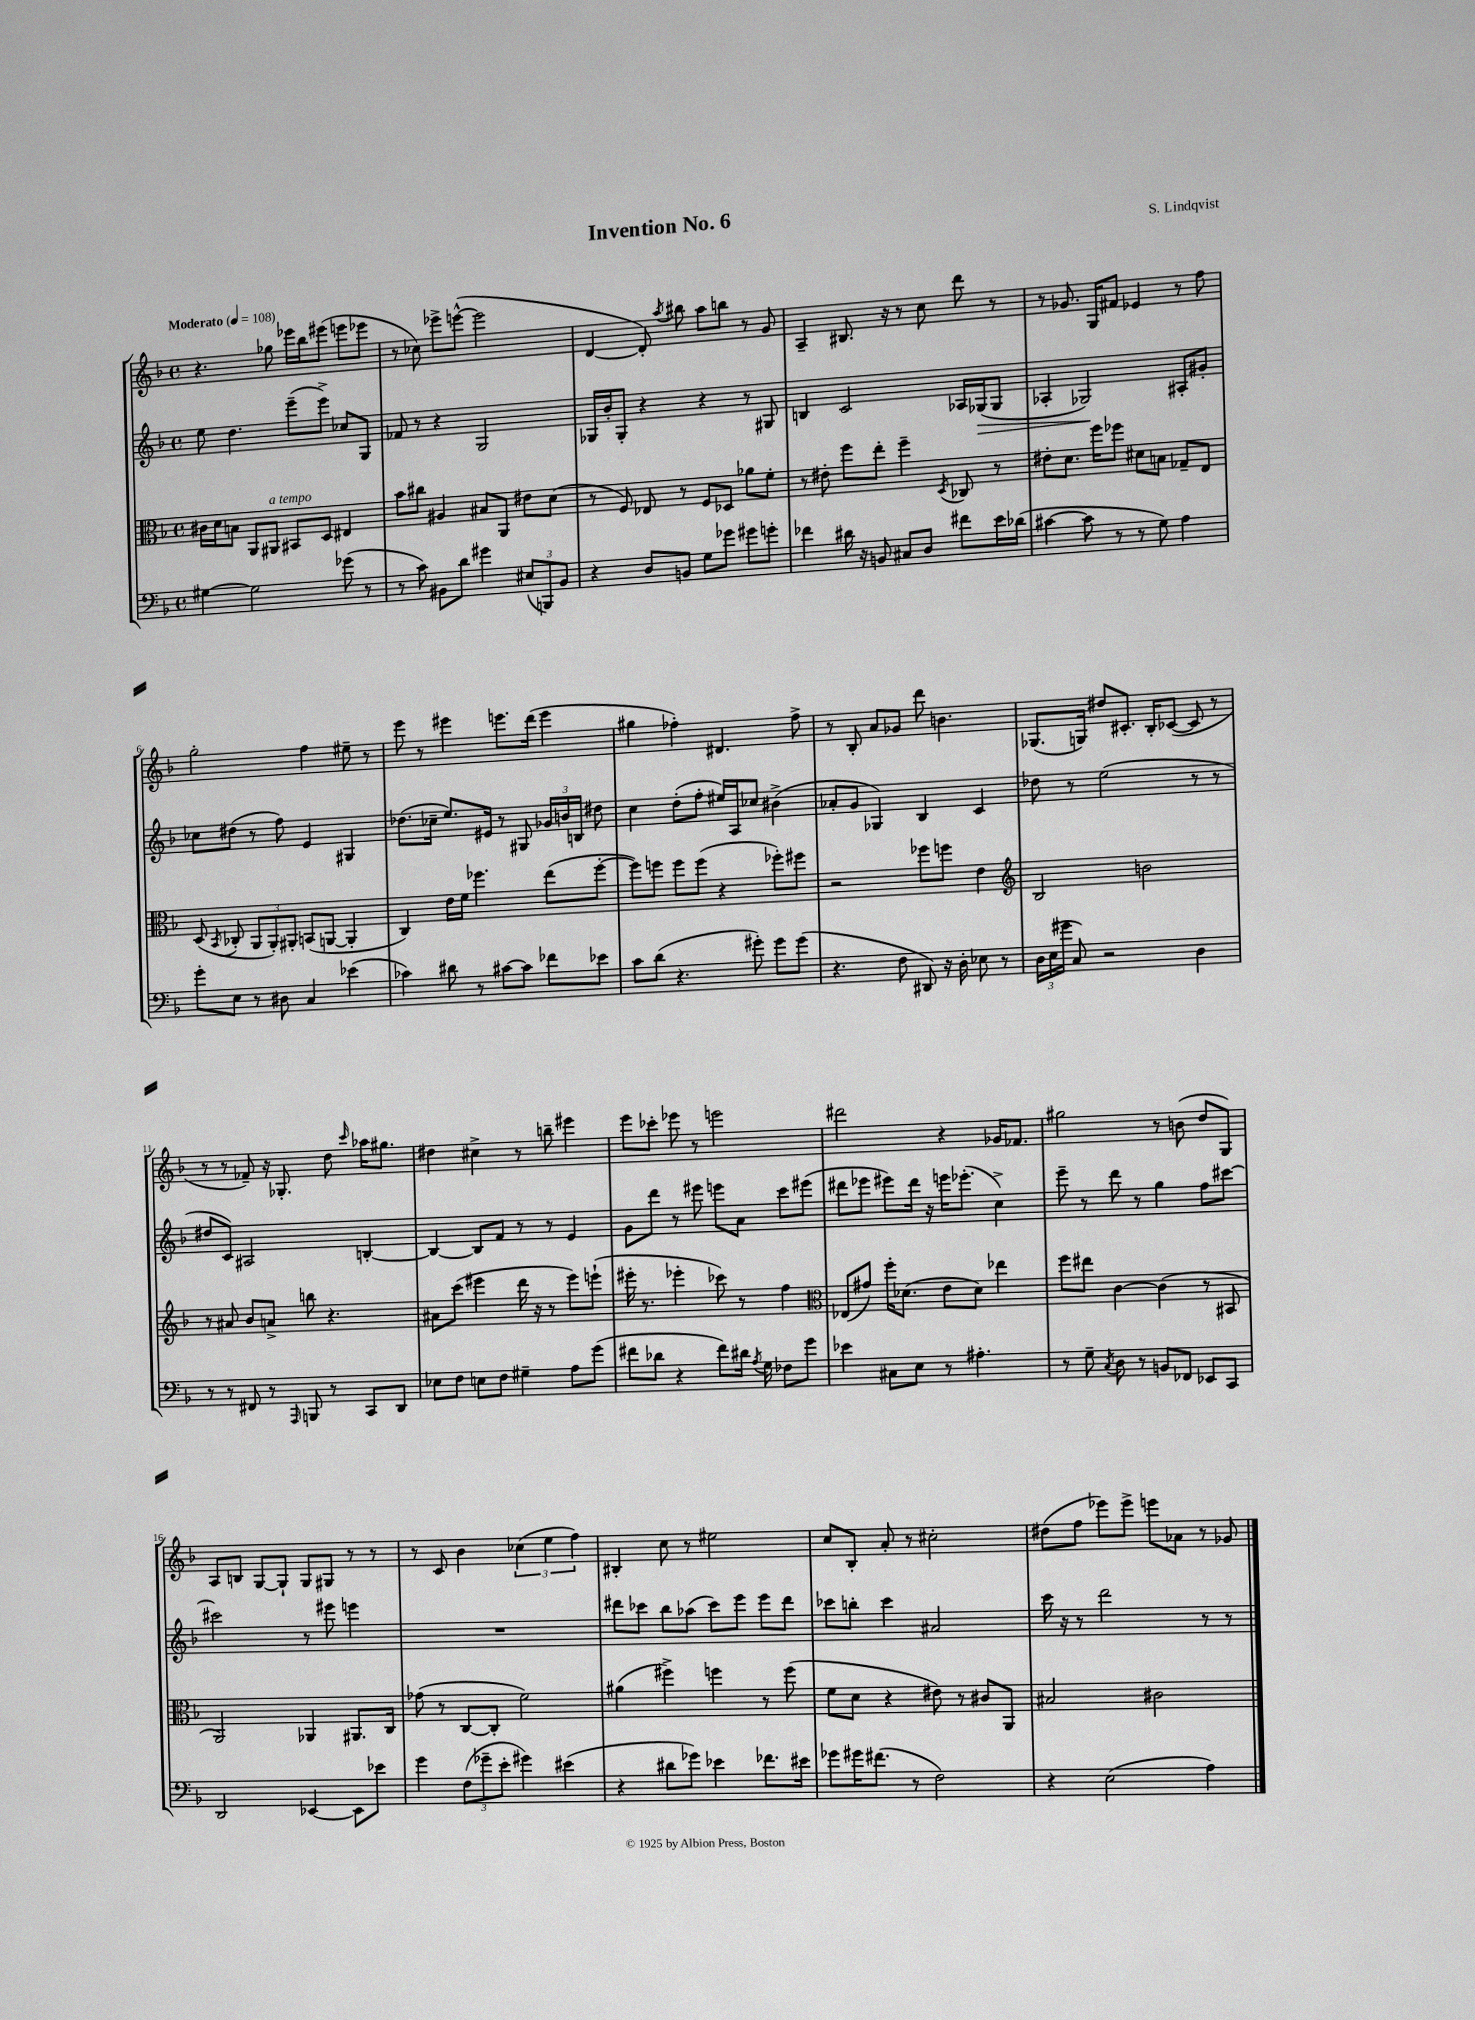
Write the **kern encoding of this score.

**kern	**kern	**kern	**kern
*staff4	*staff3	*staff2	*staff1
*clefF4	*clefC3	*clefG2	*clefG2
*k[b-]	*k[b-]	*k[b-]	*k[b-]
*M4/4	*M4/4	*M4/4	*M4/4
*met(c)	*met(c)	*met(c)	*met(c)
*MM108	*MM108	*MM108	*MM108
[4G#\	16c#\LL	8ee\	4.r
.	16d\J	.	.
.	8B\J	4.dd\	.
2G#\]	8AA/L	.	.
.	8AA#/J	.	8gg-\
.	8BB#/L	(8eee~\L	16eee-\LL
.	.	.	16bb-\J
.	8D/J	8eee^\J)	(8eee#\J
(8g-\	4E#/	8cc-/L	8eee\L
8r	.	8G/J	8eee-\J
=	=	=	=
8r	8b-\L	8f-/	8r
8c\)	8cc#\J	8r	8cc-\)
8BB#\L	4A#/	4r	8eee-^\L
8d\J	.	.	([8eee^^\J
4g#\	8B#/L	2G/	2eee\]
.	8AA/J	.	.
(12E#/L	8e#\L	.	.
12BBB/)	.	.	.
.	(8d\J	.	.
12BB#/J	.	.	.
=	=	=	=
4r	8r	16G-/LL	[4d/
.	.	16b-'/J	.
.	8F/)	8G-'/J	.
8D/L	8E-/	4r	8d'/])
.	.	.	8qaa/
8BB/J	8r	.	8bb#\
8G\L	8F/L	4r	8aa\L
8g-\J	8D-/J	.	8bb\J
8g#\L	8a-\L	8r	8r
8g'\J	8f'\J	8G#/	8g/
=	=	=	=
4f-\	8r	4B/	4A~/
.	8e#'\	.	.
16d#\	8ff\L	2c/	8.B#/
16r	.	.	.
8BB/	8ee'\J	.	.
.	.	.	16r
8C#/L	4ff~\	.	8r
8D/J	.	.	8cc\
.	8qD/	.	.
8f#\L	8C-/	16A-/LL	8ddd\
.	.	(16G-/J	.
16e\L	8r	8G-/J	8r
(16d-\JJ	.	.	.
=	=	=	=
[4c#\	8e#'\L	4A-'/	8r
.	8.d\J	.	8.g-/
8c#\]	.	2G-/)	.
.	16ff\LK	.	16G/LK
8r	8ff-\J	.	8f#/J
8r	8d#\L	.	4e-/
8G\)	8B\J	.	.
4A\	8G-~/L	8A#'/L	8r
.	8E/J	8g#'/J	8ff\
=	=	=	=
8g'\L	(8D/	8cc-\L	2gg'\
.	8qBB-/	.	.
8E\J	8C-'/	(8dd#\J	.
8r	12AA/L	8r	.
.	12AA'/)	.	.
8D#\	.	8ff\)	.
.	12AA#'/J	.	.
4C/	(8BB/L	4e/	4ff\
.	[8AA/J	.	.
(4e-\	4AA'/]	4G#/	8ee#~\
.	.	.	8r
=	=	=	=
4c-\)	4C/)	(8.dd-\L	8eee\
.	.	.	8r
.	.	16cc-~\Jk	.
8d#\	16e\LL	8.ee/L)	4eee#\
.	16f\JJ	.	.
8r	4.ff-\	.	.
.	.	16e#/Jk	.
[8c#\L	.	8r	8.eee\L
8c#\]J	.	8G#/	.
.	.	.	(16ddd\Jk
8f-\L	(8ee\L	24g-/LL	4eee\
.	.	24b/	.
.	.	24B/JJ	.
8e-\J	[8ff-'\J	8dd#\	.
=	=	=	=
8c\L	8ff-\]L)	4cc\	4gg#\
(8d\J	8ff\J	.	.
4.r	8ff\L	(8dd'\L	4ff-'\)
.	(8ff\J	8ff'\J	.
.	4r	16ee#/LL)	4.d#/
.	.	16A/J	.
8g#'\)	.	8cc-/J	.
8g#\L	8ff-'\L)	(4b#^\	.
(8g#\J	8ff#\J	.	8ff-^\
=	=	=	=
4.r	2r	8a-'/L	8r
.	.	8g/J	8B-'/
.	.	4G-/)	8a/L
8F\	.	.	8g-/J
8DD#/)	8ff-\L	4B-/	8ddd\
16r	8ff\J	.	4.b\
16D'\	.	.	.
8E-\	4e\	4c/	.
8r	.	.	.
=	=	=	=
*	*clefG2	*	*
24D\LL	2B-/	8dd-\	(8.G-/L
(24E\	.	.	.
24g#\JJ	.	.	.
8C/)	.	8r	.
.	.	.	16G/Jk)
2r	.	(2ee\	8dd#/L
.	.	.	8.c#'/J
.	2b\	.	.
.	.	.	16B-'/LK
.	.	.	([8c-/J
4D\	.	8r	8c-/]
.	.	8r	8r
=	=	=	=
8r	8r	8dd#/L	8r
8r	8a#/	8c/J)	8r
8FF#/	8b-/L	2A#/	8f-~/)
8r	8a^/J	.	16r
.	.	.	8.G-'/
16qqAAA/	.	.	.
8BBB/	8bb\	.	.
8r	4.r	.	8dd\
.	.	.	16qqccc/
8CC/L	.	[4B'/	16aa-\LK
.	.	.	8.gg#\J
8DD/J	.	.	.
=	=	=	=
8E-\L	8a#\L	4B/_	4dd#\
8F\J	(8ccc\J	.	.
8E\L	4eee#\	8B/]L	4cc#^\
8F\J	.	8f/J	.
4G#~\	16ddd\	8r	8r
.	16r	.	.
.	8r	8r	8bb~\
8A\L	8eee#\L)	4e/	4eee#\
(8g\J	(8eee`\J	.	.
=	=	=	=
8f#\L	16eee#'\	8g\L	8eee\L
.	8.r	.	.
8d-\J	.	8ddd\J	8ccc-'\J
4r	4eee-'\	8r	8eee-\
.	.	8eee#\	8r
8f#\L)	8ccc-\)	8eee\L	2eee\
16d#\Jk	8r	8a\J	.
8qA/	.	.	.
16G\	.	.	.
8F-\L	4ff\	8ccc\L	.
8g\J	.	(8eee#\J	.
=	=	=	=
*	*clefC3	*	*
4e-\	(8E-/L	8ddd#\L	2ddd#\
.	8g#/J)	8eee-\J	.
8C#\L	16ff'\LK	8eee#\L)	.
.	(8.d-\J	.	.
8E\J	.	16ddd#\Jk	.
.	.	16r	.
8r	8e\L	16eee\LK	4r
.	.	(8.eee-'\J	.
4.A#'\	8d-\J)	.	.
.	4ee-\	4cc^\)	16g-/LK
.	.	.	8.f-/J
=	=	=	=
8r	8ff\L	8eee~\	2gg#\
8G~\	8ee#\J	8r	.
8qC/	.	.	.
8D\	[4c\	8ddd\	.
8r	.	8r	.
8BB/L	(4c\]	4gg\	8r
8FF-/J	.	.	(8b\
8EE-/L	8r	8ff\L	8dd/L
8CC/J	8BB#/	[8ccc#\J	8G/J)
=	=	=	=
2DD/	2AA/)	2ccc#\]	8A/L
.	.	.	8B/J
.	.	.	[8G/L
.	.	.	8G`/]J
[4EE-/	4AA-/	8r	8G/L
.	.	8eee#\	8G#/J
8EE-\]L	8.AA#/L	4eee\	8r
8e-\J	.	.	8r
.	16C/Jk	.	.
=	=	=	=
4g\	(8g-\	1r	8r
.	8r	.	8c/
(12F\L	[8C/L	.	4b-\
12g-~\	.	.	.
.	8C'/]J	.	.
12e'\J	.	.	.
4g#\)	2f\)	.	(6cc-\
.	.	.	6ee\
(4e#\	.	.	.
.	.	.	6ff\)
=	=	=	=
4r	(4a#\	8ddd#\L	4B#'/
.	.	8ccc-\J	.
8d#\L	4ff#^\)	8bb-\L	8cc\
8g-\J)	.	(8aa-\J	8r
4e-\	4ff\	8ccc-\L)	2ee#\
.	.	8eee\J	.
8.f-\L	8r	8eee\L	.
.	(8ff\	8ddd#\J	.
16e#\Jk	.	.	.
=	=	=	=
8g-\L	8f\L	8ccc-\L	8cc/L
16g#\K	8d\J	8bb'\J	8B-'/J
(8.f#\J	.	.	.
.	4r	4ccc-\	8a'/
8r	.	.	8r
2F\)	8e#\)	2a#/	2cc#'\
.	8r	.	.
.	8c#/L	.	.
.	8AA/J	.	.
=	=	=	=
4r	2B#/	16ccc\	(8dd#\L
.	.	16r	.
.	.	8r	8ff\J
(2E\	.	2ddd\	8eee-\L)
.	.	.	8eee-^\J
.	2c#\	.	8eee\L
.	.	.	8a-\J
4A\)	.	8r	8r
.	.	8r	8g-/
==	==	==	==
*-	*-	*-	*-
